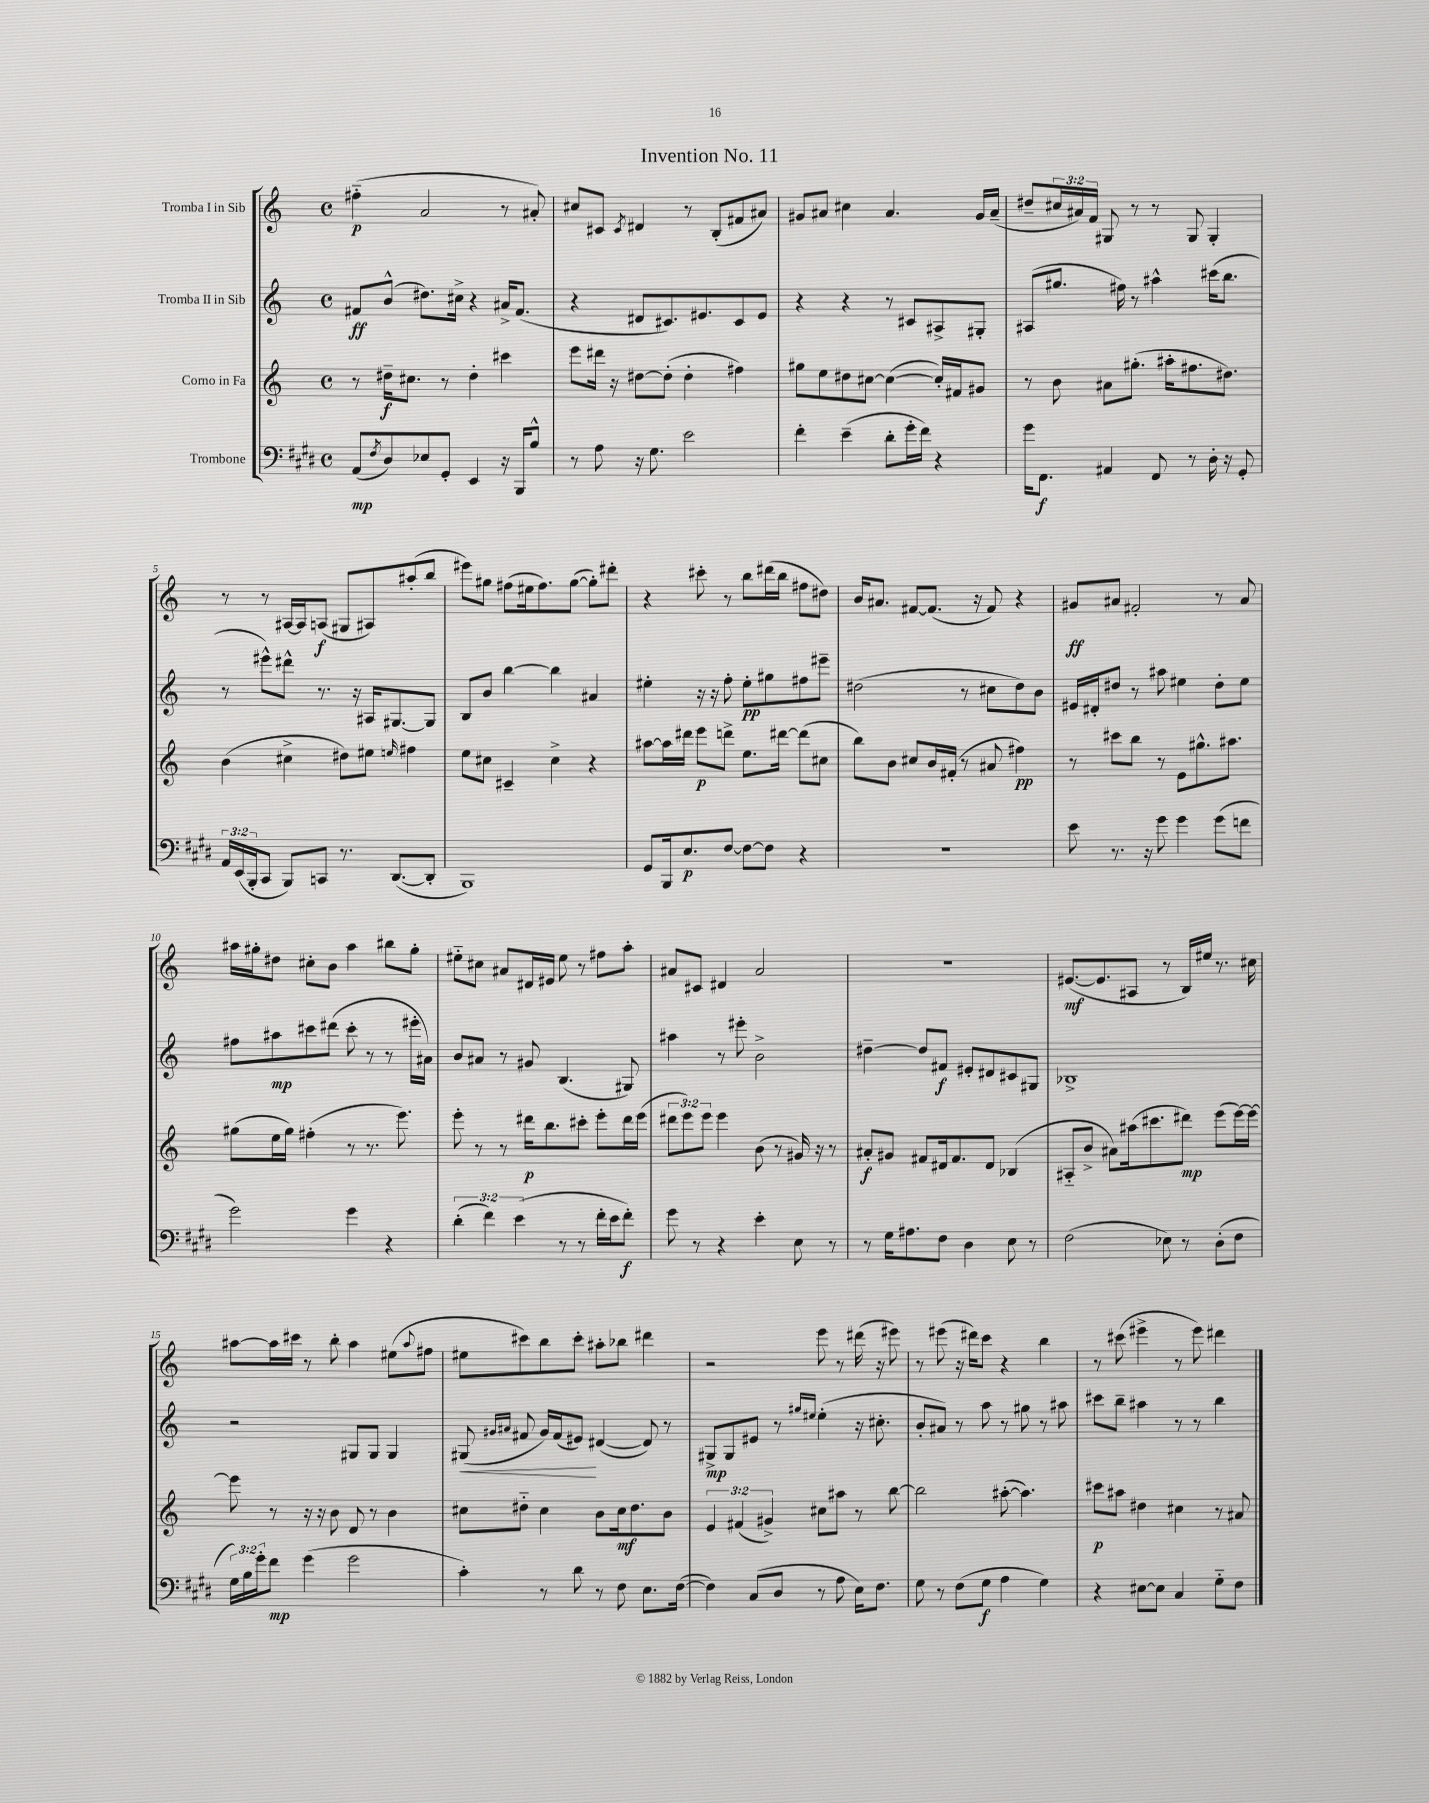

**kern	**kern	**kern	**kern
*staff4	*staff3	*staff2	*staff1
*clefF4	*clefG2	*clefG2	*clefG2
*k[f#c#g#d#]	*k[]	*k[]	*k[]
*M4/4	*M4/4	*M4/4	*M4/4
*met(c)	*met(c)	*met(c)	*met(c)
(8AA/L	8r	8f#/L	(4ff#'~\
8qF#/	.	.	.
8D#/)	16dd#~\LK	(8b^^/J	.
.	8.cc#\J	.	.
8E-/	.	8.dd#\L)	2a/
8GG#'/J	8r	.	.
.	.	16cc#^\Jk	.
4EE/	4dd#'\	4r	.
16r	4ccc#\	16a#^/LK	8r
16BBB/LK	.	(8.f#/J	.
8B^^/J	.	.	8a#'/)
=	=	=	=
8r	8eee\L	4r	8cc#/L
8A\	16ddd#\Jk	.	8c#/J
.	16r	.	.
.	.	.	8qc#/
16r	[8dd#\L	8d#/L	4d#/
8.G#\	.	.	.
.	(8dd#'\]J	8.c#/)	.
2e\	4dd#'\	.	8r
.	.	8.e#/	.
.	.	.	(8B'/L
.	4ff#\)	8c#/	8f#/
.	.	8e#/J	8a#/J)
=	=	=	=
4f#'\	8gg#\L	4r	8g#/L
.	8ee\	.	8a#/J
(4e~\	8dd#\	4r	4cc#\
.	[8cc#\J	.	.
8d#'\L	(4cc#\_	8r	4.a#/
16g#'\L	.	8c#/L	.
16f#\JJ)	.	.	.
4r	16cc#'/]LL)	8A#^/	.
.	16f#/J	.	.
.	8g#/J	8G#'/J	16g#/LL
.	.	.	(16a#~/JJ
=	=	=	=
16g#\LK	8r	(8A#/L	8dd#~/L
8.FF#\J	.	.	.
.	8b\	8.gg#/J	24cc#/L
.	.	.	24a#/)
.	.	.	24f/JJ
4AA#/	8a#\L	.	8G#/
.	.	16ff#\)	.
.	(8.gg#'\J	8r	8r
8FF#/	.	4aa#^^\	8r
.	16aa#'\LK	.	.
8r	8.ff#\	.	8G#/
16D#'\	.	(16ccc#\LK	4G#'/
16r	8.dd#\J)	8.bb\J	.
8GG#'/	.	.	.
=	=	=	=
24AA/LL	(4b\	8r	8r
(24EE/	.	.	.
24BBB'/J	.	.	.
8CC#/J	.	8eee#^^\L)	8r
8BBB/L)	4cc#^\	8ddd#^^\J	[16A#/LL
.	.	.	16A#/]J
8CC/J	.	8.r	(8A/J
8.r	8dd#\L)	.	8G#/L
.	.	16r	.
.	8ee#\J	16A#/LK	8A#/)
([8.DD#/L	.	[8.G#/	.
.	16qqee/	.	.
.	4ff#\	.	(8aa#'/
8DD#'/]J	.	8G#/]J	8bb/J
=	=	=	=
1BBB)	8ee\L	8B/L	8eee#\L)
.	8cc#\J	8b/J	8gg#\J
.	4c#~/	[4bb\	(8ff#\L
.	.	.	16ee#\k
.	.	.	8.ff#\)
.	4cc#^\	4bb\]	.
.	.	.	([8gg#\J
.	4r	4a#/	8gg#'\]L)
.	.	.	8ddd#'\J
=	=	=	=
8GG#/L	[8aa#\L	4ee#'\	4r
16BBB/k	16aa#\]L	.	.
8.E/	16ddd#\JJ	.	.
.	8eee\L	16r	8ccc#'\
.	.	16r	.
[8F#/J	8ddd^\J	8ff'\	8r
8F#\_L	8.ee\L	8ee#'\L	8bb\L
8F#\]J	.	8gg#\	(16ddd#\L
.	[16ddd#\Jk	.	16bb\JJ
4r	(8ddd#\]L	8ff#\	8ff#\L
.	8cc#\J	8eee#~\J	8dd#\J)
=	=	=	=
1r	8bb\L)	(2dd#\	16b/LK
.	.	.	8.a#/J
.	8b\J	.	.
.	8cc#/L	.	[8f#/L
.	16b/L	.	(8.f#/]J
.	(16f#'/JJ	.	.
.	8r	8r	.
.	.	.	16r
.	8a#/	8cc#\L	8f#/)
.	4ff#\)	8dd#\)	4r
.	.	8b\J	.
=	=	=	=
8e\	8r	16e#/LL	8g#/L
.	.	16d#'/J	.
8.r	8ccc#\L	8dd#/J	8a#/J
.	8bb\J	8r	2f#'/
16r	.	.	.
8g#\	8r	8aa#\	.
4g#\	8e\L	4ee#\	.
.	8.gg#^^\	.	.
(8g#\L	.	8dd#'\L	8r
.	8.aa#\J	.	.
8f\J	.	8ee#\J	8a#/
=	=	=	=
2g#\)	(8gg#\L	8ff#\L	16aa#\LL
.	.	.	16gg#'\J
.	16ee\L	8aa#\	8dd#\J
.	16gg#\JJ)	.	.
.	(4ff#'\	8ccc#\	8cc#'\L
.	.	(8ddd#\J	8b\J
4g#\	8r	8ccc#'\	4aa#\
.	8.r	8r	.
4r	.	8r	8bb#\L
.	8.eee\)	.	.
.	.	16eee#'\LL	8gg#'\J
.	.	16a#\JJ)	.
=	=	=	=
(6d#'\	8eee'\	8b/L	8ee#'~\L
.	8r	8a#/J	8cc#\J
6f#\)	.	.	.
.	8r	8r	8a#/L
(6e\	.	.	.
.	16ddd#\LK	8g#/	16d#/L
.	8.bb\	.	16e#/JJ
8r	.	(4.B/	8ee#\
8r	8ccc#'\J	.	8r
16f#'\LL	8eee'\L	.	8ff#\L
16e\J	.	.	.
8f#'\J)	16ddd#\L	8G#/)	8aa'\J
.	(16eee\JJ	.	.
=	=	=	=
8g#\	12ddd#\L	4aa#\	8a#/L
.	12eee\)	.	.
8r	.	.	8c#/J
.	12eee\J	.	.
4r	4eee\	8r	4d#/
.	.	8eee#'\	.
4e'\	(8b\	2b^\	2a#/
.	8r	.	.
8E\	16g#/)	.	.
.	16r	.	.
8r	8r	.	.
=	=	=	=
8r	8a#'/L	[4dd#~\	1r
16G#\LK	8g#/J	.	.
8.A#\	.	.	.
.	8f#/L	8dd#/]L	.
8F#\J	16d#/k	8f#/J	.
.	8.f#/	.	.
4D#\	.	8e#'/L	.
.	8d#/J	8d#/	.
8E\	(4B-/	8c#/	.
8r	.	8G#/J	.
=	=	=	=
(2F#\	8A#'~/L	1B-^	([8.e#/L
.	8b^/J	.	.
.	.	.	8.e#/]
.	8a#\L)	.	.
.	(16aa#\k	.	8A#/J
.	8.ccc#\	.	.
8E-\)	.	.	8r
8r	8ddd#\J)	.	16B/LL)
.	.	.	16ee#/JJ
(8D#'\L	(8eee\L	.	8.r
8F#\J	[16eee\L)	.	.
.	16eee\_JJ	.	16cc#\
=	=	=	=
24G#\LL)	8eee\]	2r	[8aa#\L
24B\	.	.	.
24g#'\J	.	.	.
8f#\J	8r	.	16aa#\]L
.	.	.	16ccc#\JJ
(4g#\	16r	.	8r
.	16r	.	.
.	8b\	.	8bb'\
2g#\	8d/	8G#/L	4aa#\
.	8r	8G#/J	.
.	4b\	4G#/	(8ee#\L
.	.	.	8qqaa#/
.	.	.	8ff#\J
=	=	=	=
4c#'\)	8cc#\L	(8G#/	8ee#\L
.	.	16qqg#/LL	.
.	.	16qqa#/JJ	.
.	8dd#'~\J	8f#/	8ccc#\)
8r	4cc#\	16g#/LL)	8bb\
.	.	(16f#/J	.
8d#\	.	8e#/J)	8ccc#'\J
8r	8b\L	([4d#/	8aa#'\L
8F#\	16cc#\k	.	8bb-\J
.	8.dd#\	.	.
8.E\L	.	8d#/])	4ddd#\
.	8b\J	8r	.
([16F#\Jk	.	.	.
=	=	=	=
4F#\])	6e/	8G#^/L	2r
.	.	8G#/	.
.	(6f#/	.	.
(8C#/L	.	8e#/J	.
.	6g#^/)	.	.
8D#/J	.	8r	.
.	.	16qqgg#/LL	.
.	.	16qqee#/JJ	.
8r	8cc#\L	(4ee#'\	8eee\
8A\	8aa#\J	.	8r
16E\LK)	8r	16r	(16ddd#\
8.F#\J	.	8.cc#'\	16r
.	[8bb\	.	8eee#\)
=	=	=	=
8G#\	2bb\]	8b'/L	8r
8r	.	8a#/J)	(8eee#\
(8F#\L	.	8r	16r
.	.	.	16ddd#\LK)
8G#\J	.	8aa\	8ccc\J
4A\	([8aa#'\	8r	4r
.	4.aa#\])	8gg#\	.
4G#\)	.	8r	4bb\
.	.	8aa#\	.
=	=	=	=
4r	8ccc#\L	8ccc#\L	8r
.	8aa#\J	8bb~\J	(8ccc#\
[8E#\L	4dd#\	4aa#\	4eee#^\
8E#\]J	.	.	.
4C#/	4cc#\	8r	8r
.	.	8r	8eee#\)
8G#'~\L	8r	4bb\	4ddd#\
8F#\J	8a#/	.	.
==	==	==	==
*-	*-	*-	*-
